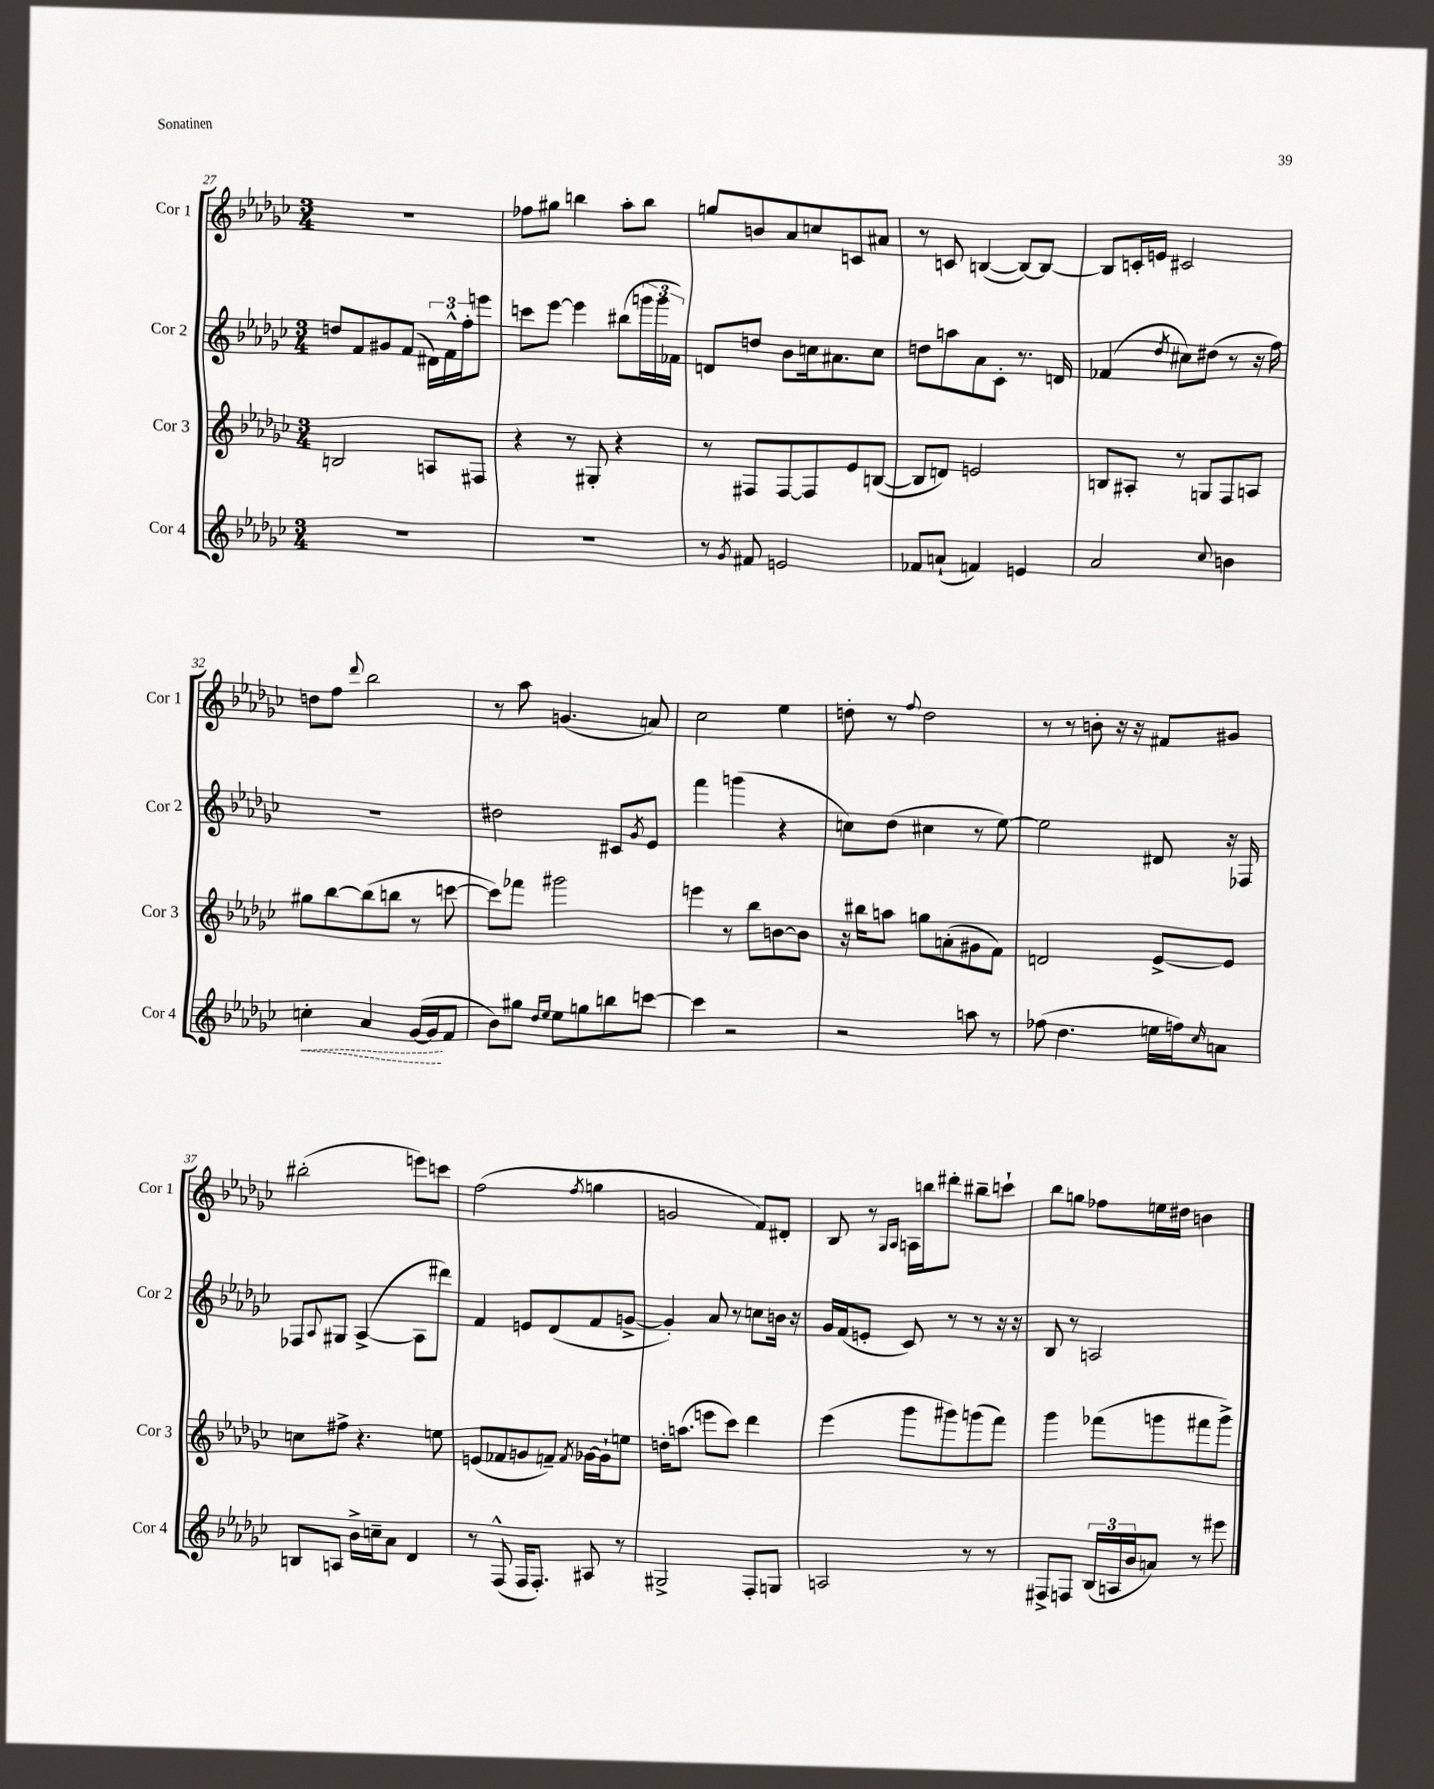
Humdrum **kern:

**kern	**kern	**kern	**kern
*staff4	*staff3	*staff2	*staff1
*clefG2	*clefG2	*clefG2	*clefG2
*k[b-e-a-d-g-c-]	*k[b-e-a-d-g-c-]	*k[b-e-a-d-g-c-]	*k[b-e-a-d-g-c-]
*M3/4	*M3/4	*M3/4	*M3/4
2.r	2B	8dd	2.r
.	.	8f	.
.	.	8g#	.
.	.	(8f	.
.	8A	24d#)	.
.	.	24f^^	.
.	.	24ff'	.
.	8F#	8eee	.
=	=	=	=
2.r	4r	8ccc	8ff-
.	.	[8eee-	8gg#
.	8r	4eee-]	4bb
.	8G#'	.	.
.	4r	(8bb#	8aa-'
.	.	24ggg	8bb
.	.	24ggg	.
.	.	24f-)	.
=	=	=	=
8r	8r	8d	8gg
8qg-	.	.	.
8f#	8F#	8dd	8b
2e	[8F#	8b-	8a-
.	8F#]	16cc	8cc
.	.	8.a#	.
.	8e-	.	8c
.	([8B	8cc	8a#
=	=	=	=
8f-	8B]	8dd	8r
(8a`	8d)	8aa	8c
4f)	2e	8a-	([4B
.	.	8c-'	.
4e	.	8.r	8B_)
.	.	.	8B_
.	.	16d	.
=	=	=	=
2a-	8B	(4f-	8B]
.	8A#'	.	16c'
.	.	.	16e
.	.	8qdd-	.
.	8r	8cc#)	2c#
.	8G	(8dd#	.
8qqcc-	.	.	.
4b	8F	8r	.
.	8A	16r	.
.	.	16ff)	.
=	=	=	=
4cc'	8gg#	2.r	8dd
.	[8bb-	.	8ff
.	.	.	8qqddd-
4a-	(8bb-]	.	2bb-
.	8bb	.	.
([16g-	8r	.	.
16g-]	.	.	.
8f	[8ccc	.	.
=	=	=	=
8b-)	8ccc])	2dd#	8r
8gg#	8fff-	.	8aa-
16qqdd-	.	.	.
16qqee-	.	.	.
8ee-	2ggg#	.	(4.g
8gg	.	.	.
8bb	.	8c#	.
.	.	8qg-	.
[8ccc	.	8e-	8a)
=	=	=	=
4ccc]	4eee	4fff	2cc-
2r	8r	(4ggg	.
.	8bb-	.	.
.	[8b	4r	4ee-
.	8b]	.	.
=	=	=	=
2r	16r	8cc)	8dd'
.	16bb#	.	.
.	8aa	(8dd-	8r
.	.	.	8qqff
.	8gg	4cc#	2dd
.	(8a'	.	.
8aa	8g#	8r	.
8r	8f)	[8ee-)	.
=	=	=	=
(8ff-	2d	2ee-]	8r
4.dd-	.	.	8r
.	.	.	8b'
.	.	.	16r
.	.	.	16r
16ee	[8e-^	8d#	8f#
16ff)	.	.	.
16qqcc-	.	.	.
8a	8e-]	16r	8g#
.	.	16F-	.
=	=	=	=
8B	8cc	8F-	(2bb#'
.	.	8qqA-	.
8A	8ff#^	8G#	.
16b-^	4.r	([4A-^	.
16cc~	.	.	.
8a-	.	.	.
4d-	.	8A-]	8eee)
.	8ee	8ddd#)	8ccc
=	=	=	=
8r	(8e	4f	(2ff
(8F^^	8f-	.	.
16F	8g	8e	.
8.F')	.	.	.
.	8f~)	(8d-	.
.	8qf	.	8qff
8A#	[16g-	8f	4gg
.	16g-`]	.	.
8r	8ee	[8g^	.
=	=	=	=
2G#^	16dd'	4g'])	2g
.	(8.aa	.	.
.	8eee	8a-	.
.	8ccc-)	8r	.
8F'	4ddd-	8cc	8f)
8G	.	16b	8d#'
.	.	16r	.
=	=	=	=
2A	(4eee-	16g-	8B-
.	.	(16f	.
.	.	8e'	8r
.	.	.	16qqG-
.	.	.	16qqA-
.	8ggg-	8c-)	16A
.	.	.	16bb
.	8ggg#)	8r	8ddd#'
8r	(8ggg	8r	8bb#~
8r	8fff)	16r	8ccc`
.	.	16r	.
=	=	=	=
8F#^	4ggg-	8B-	8bb-
8F	.	8r	8gg
(24B-	(8fff-	2A	8ff-
24A	.	.	.
24b-	.	.	.
8a)	8ggg	.	16ee
.	.	.	16dd#
8r	8fff#	.	4b
8eee#	8ggg^)	.	.
==	==	==	==
*-	*-	*-	*-
